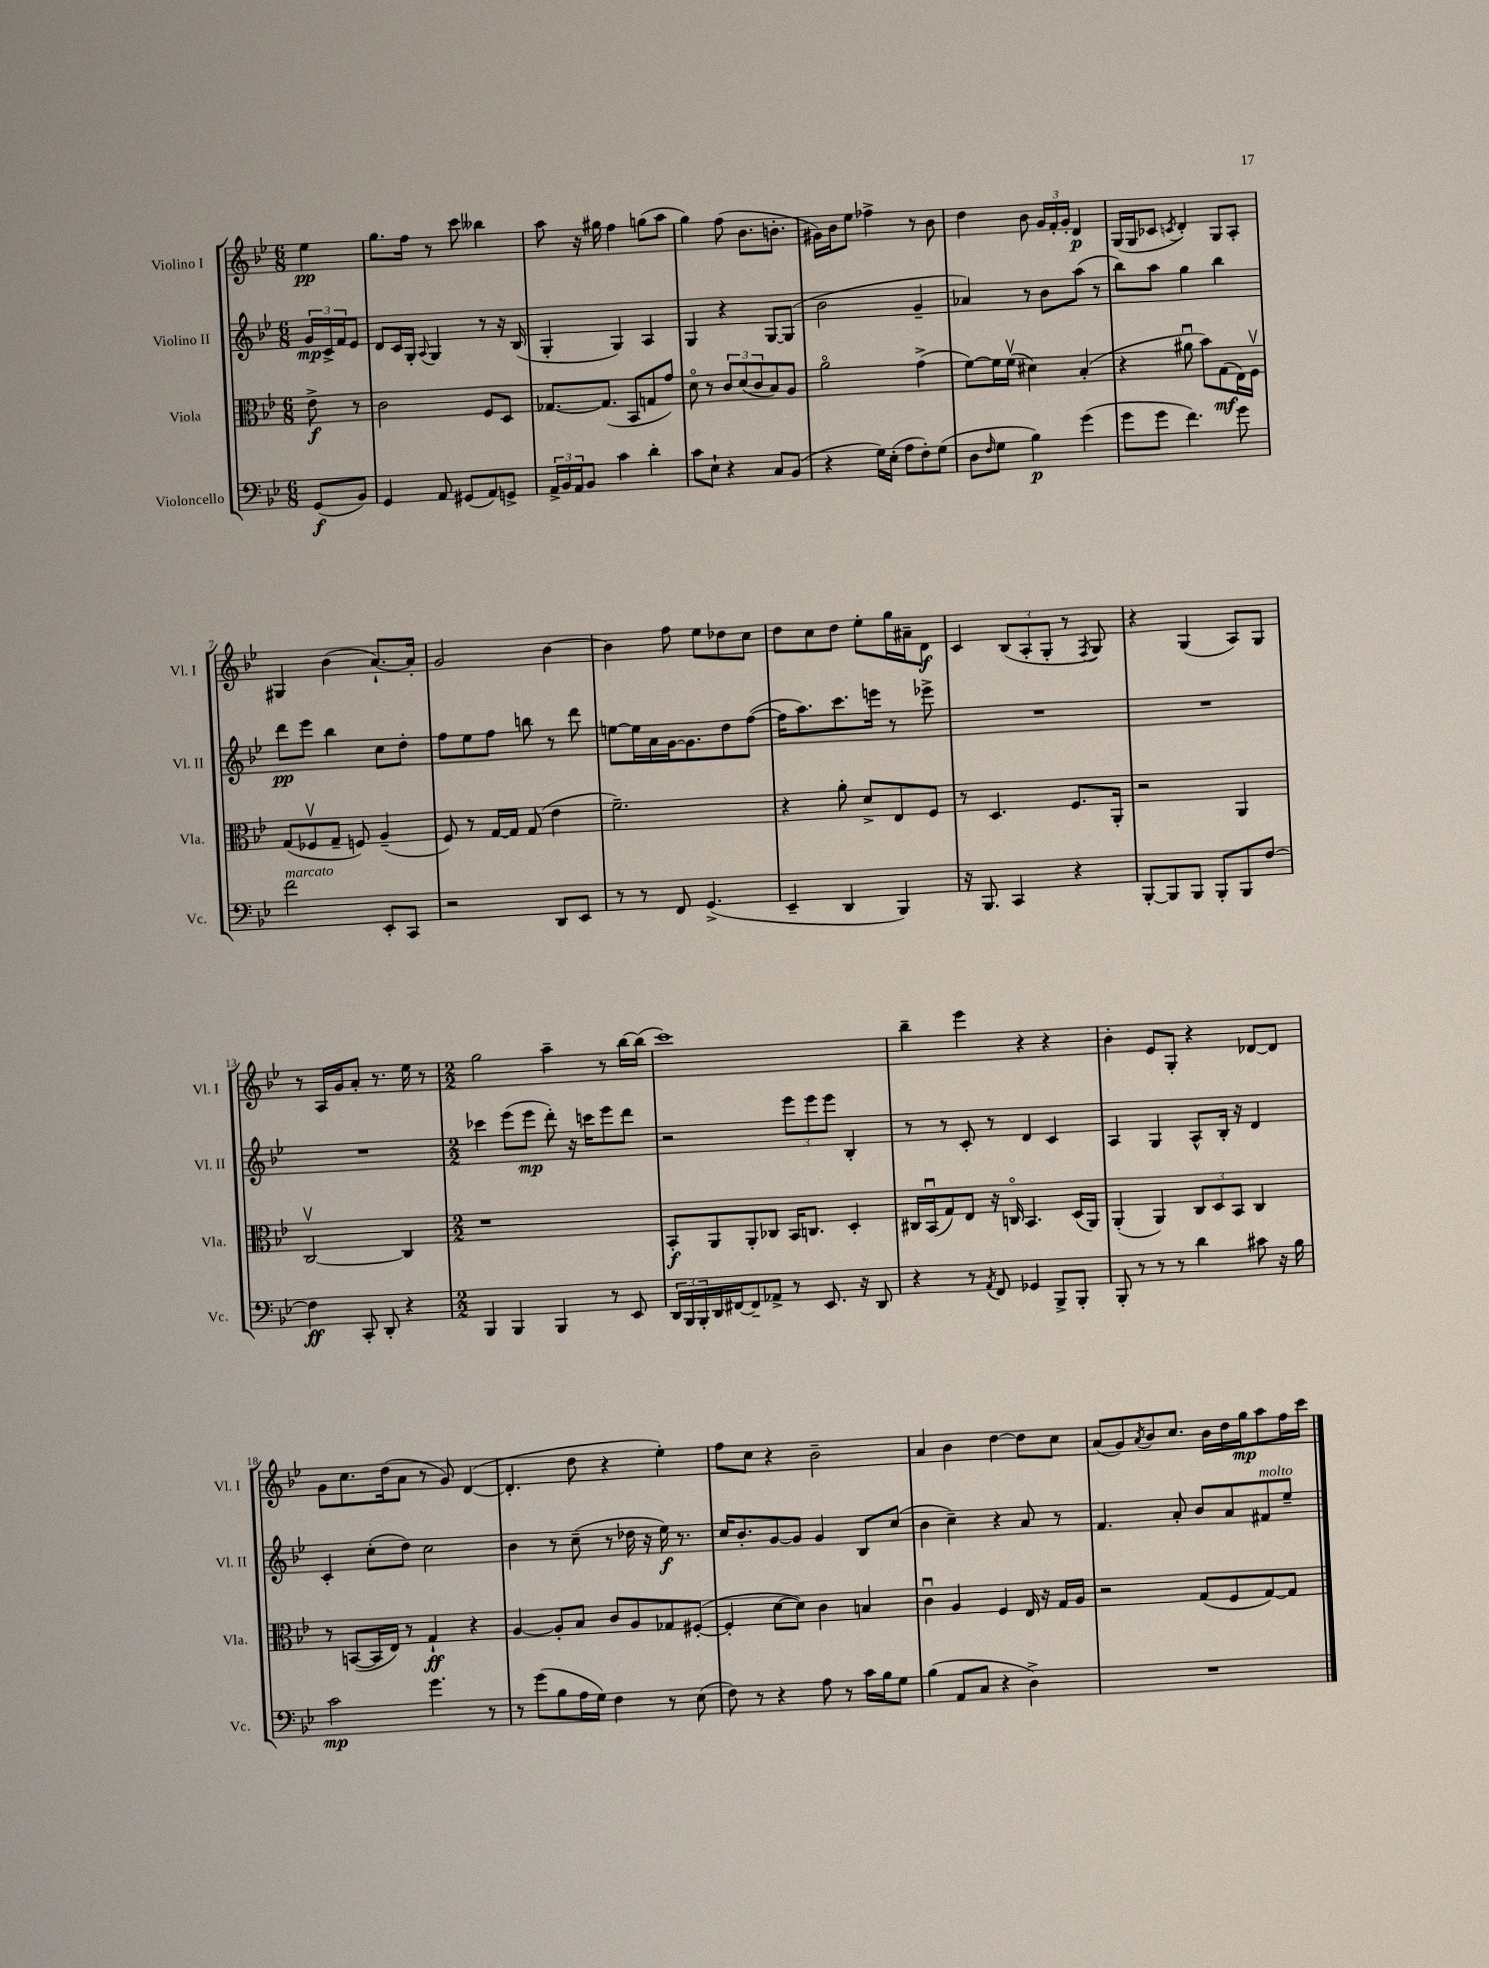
<<
\new StaffGroup <<
\new Staff = "s0" \with { instrumentName = "Violino I" shortInstrumentName = "Vl. I" } {
    \clef treble \key bes \major \numericTimeSignature \time 6/8 \partial 4
    ees''4\pp |
    g''8. f''16 r8 c'''8 beses''4 |
    a''8 r16 gis''16 f''4 g''8( a''8 |
    g''4) f''8( bes'8. b'8.-. |
    gis'16) bes'16 ees''8 fes''4-> r8 bes'8 |
    d''4 bes'8 \tuplet 3/2 { g'16 f'16-. g'16-. } d'4\p |
    g16( g16 ces'8 \acciaccatura { c'8 } d'4-.) g8 a8-. |
    gis4 bes'4( a'8.~-!) a'16-. |
    g'2 bes'4~ |
    bes'4 f''8 ees''8 des''8 c''8 |
    d''8 c''8 d''8 ees''8-. g''16 ais'16-- d'8\f |
    c'4 \tuplet 3/2 { bes8( a8-. g8-. } r8 \acciaccatura { f8 } g8) |
    r4 g4( a8) g8 |
    r8 a16 g'16 a'8-. r8. ees''16 r8 |
    \numericTimeSignature \time 2/2 g''2 a''4-- r8 bes''16~ bes''16( |
    c'''1) |
    bes''4-- ees'''4 r4 r4 |
    bes'4-. ees'8 g8-. r4 des'8~ des'8 |
    g'8 c''8. d''16( a'8 r8 g'8) d'4~( |
    d'4.-. d''8 r4 ees''4-.) |
    f''8 c''8 r4 bes'2-- |
    a'4 bes'4 d''4~ d''8 c''8 |
    a'8( g'8) \acciaccatura { a'8 } bes'8 c''8. bes'16 d''16 g''16\mp a''8 f''16 c'''16 \bar "|." |
}
\new Staff = "s1" \with { instrumentName = "Violino II" shortInstrumentName = "Vl. II" } {
    \clef treble \key bes \major \numericTimeSignature \time 6/8 \partial 4
    \tuplet 3/2 { g'16\mp c'16-> f'16 } ees'8 |
    d'8 c'16 g16-. \appoggiatura { a8 } g4 r8 r16 bes16( |
    g4-. g4) a4 |
    g4 r4 g8~ g8( |
    bes'2 g'4-- |
    aes'4) r8 bes'8 a''8( r8 |
    bes''8) a''8 g''4 bes''4 |
    d'''8\pp ees'''8 bes''4 c''8 d''8-. |
    f''8 ees''8 f''8 b''8 r8 d'''8 |
    e''8~ e''16 a'16 g'16~ g'8. d''8 f''8~( |
    f''16 a''8.) c'''8. e'''16 r8 ees'''8-> |
    R2. |
    R2. |
    R2. |
    \numericTimeSignature \time 2/2 ces'''4 ees'''8( ees'''8\mp d'''8-.) r16 c'''16 ees'''8 d'''8 |
    r2 \tuplet 3/2 { ees'''8 ees'''8 ees'''8 } bes4-. |
    r8 r8 c'8-. r8 d'4 c'4 |
    a4 g4 a8-^ bes16-. r16 d'4 |
    c'4-. c''8-.( d''8) c''2 |
    bes'4 r8 c''8--( r8 des''16 r16 ees''16\f) r8. |
    c''16 bes'8.-. g'8~ g'8 g'4 bes8 c''8( |
    bes'4 c''4--) r4 a'8 r8 |
    f'4. a'8-. bes'8 a'8 fis'8^\markup { \italic "molto" } ees''8-- \bar "|." |
}
\new Staff = "s2" \with { instrumentName = "Viola" shortInstrumentName = "Vla." } {
    \clef alto \key bes \major \numericTimeSignature \time 6/8 \partial 4
    ees'8->\f r8 |
    c'2 f8 d8 |
    ges8.~ ges8.( bes,8 g8 g'8) |
    d'8\flageolet r8 \tuplet 3/2 { c'8 d'8( c'8 } bes8) a8 |
    a'2\flageolet g'4->( |
    f'8~) f'16 f'16\upbow( dis'4) bes4-.( |
    r4 ais'8\downbow bes'8) g8\mf( ees16) f16\upbow |
    g8( fes8\upbow g8-- f8) a4--( |
    f8) r8 g16~ g16 g8( ees'4 |
    f'2.--) |
    r4 a'8-. d'8-> ees8 f8 |
    r8 d4. f8. a,16-. |
    r2 a,4 |
    c2~\upbow c4 |
    \numericTimeSignature \time 2/2 r1 |
    bes,8-.\f a,8 a,8-. ces8 bes,16 c8. d4-. |
    cis16 bes,16\downbow( g8) ees8 r16 c16\flageolet bes,4. d16( a,16) |
    a,4-.( a,4) \tuplet 3/2 { c8 d8 bes,8 } c4 |
    r8 b,8~( b,16 ees16) r8 g4-!\ff r4 |
    a4~ a8-. bes8 c'8 a8 ges8 fis8~-.( |
    fis4-. d'8~ d'8) c'4 b4 |
    c'4\downbow a4 f4 ees16 r16 g16 a16 |
    r2 g8( f8 g8~) g8 \bar "|." |
}
\new Staff = "s3" \with { instrumentName = "Violoncello" shortInstrumentName = "Vc." } {
    \clef bass \key bes \major \numericTimeSignature \time 6/8 \partial 4
    g,8\f( bes,8) |
    g,4 a,8 gis,8( a,8) g,8-> |
    \tuplet 3/2 { a,16-> bes,16 a,16 } bes,8 c'4 d'4-. |
    c'8 ees8-! r4 c8 bes,8( |
    r4 g16) ees16-.( a8 f8-.) g8( |
    d8 \grace { f16 } g8 bes4\p) g'4( |
    g'8 g'8 f'4.) g'8 |
    f'2^\markup { \italic "marcato" } ees,8-. c,8 |
    r2 d,8 ees,8 |
    r8 r8 f,8 g,4.->( |
    ees,4-- d,4 bes,,4) |
    r16 bes,,8. c,4 r4 |
    bes,,8~-. bes,,8 bes,,8 bes,,8-. bes,,8 f8~ |
    f4\ff c,8-. d,8-. r4 |
    \numericTimeSignature \time 2/2 bes,,4 bes,,4 bes,,4 r8 ees,8 |
    \tuplet 3/2 { d,16 bes,,16 bes,,16-. } d,16 fis,16~ fis,8-- aes,8-> r8 ees,8. r16 d,8 |
    r4 r8 \acciaccatura { a,8 } f,8 ges,4 bes,,8-> bes,,8-. |
    bes,,8-. r8 r8 r8 d'4 cis'8 r16 bes16 |
    c'2\mp g'4. r8 |
    r8 g'8( bes8 a16 g16) f4 r8 ees8( |
    f8) r8 r4 a8 r8 c'16 bes16 g8 |
    bes4( a,8 c8 r4 d4->) |
    R1 \bar "|." |
}
>>
>>
